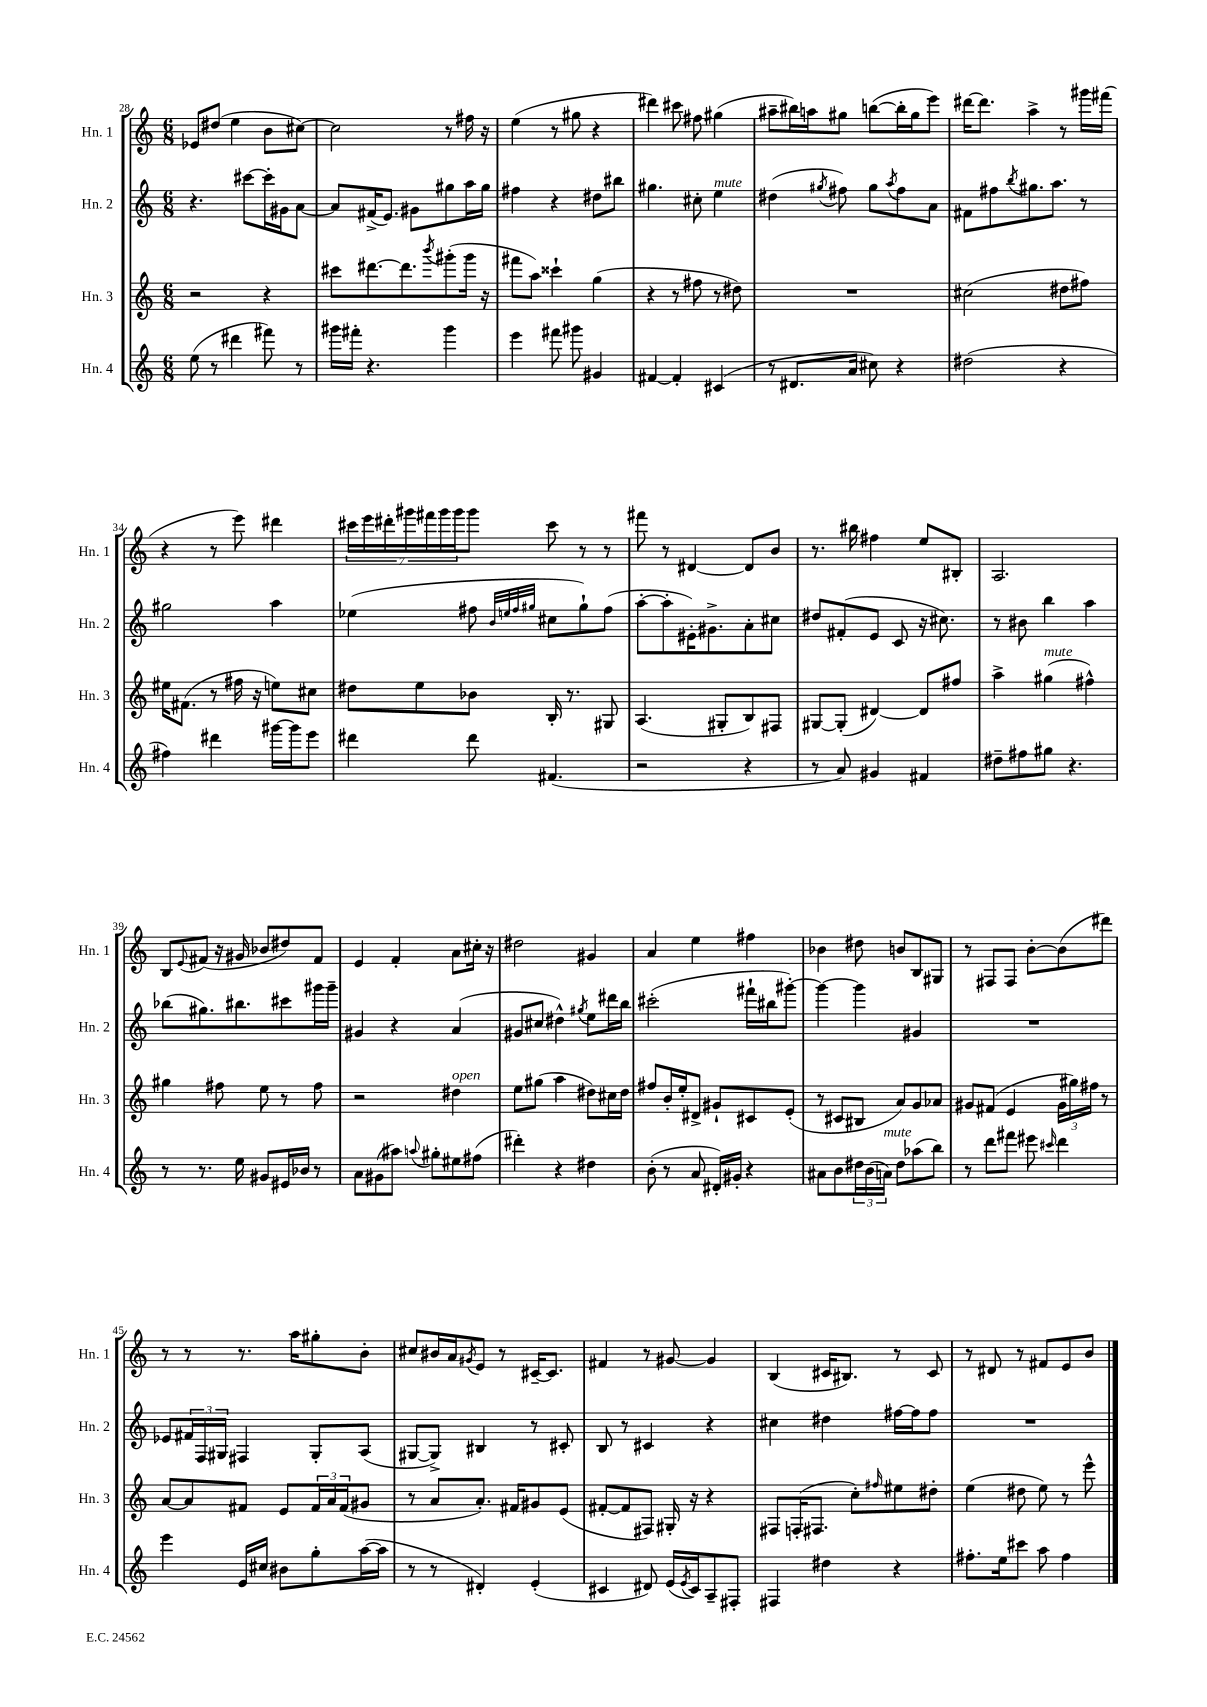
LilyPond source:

<<
\new StaffGroup <<
\new Staff = "s0" \with { instrumentName = "Hn. 1" shortInstrumentName = "Hn. 1" } {
    \clef treble \key c \major \numericTimeSignature \time 6/8
    ees'8 dis''8( e''4 b'8 cis''8~) |
    cis''2 r8 fis''16 r16 |
    e''4( r8 gis''8 r4 |
    dis'''4) cis'''8 fis''8 gis''4( |
    ais''8-- bis''16) a''16 gis''8 b''8~( b''16-. gis''16 e'''8) |
    dis'''16~ dis'''8. a''4-> r8 gis'''16 fis'''16( |
    r4 r8 e'''8) dis'''4 |
    \tuplet 7/4 { cis'''16 e'''16 dis'''16-. gis'''16 fis'''16 gis'''16 gis'''16 } gis'''8 cis'''8 r8 r8 |
    fis'''8 r8 dis'4~ dis'8 b'8 |
    r8. bis''16 fis''4 e''8 bis8-. |
    a2. |
    b8 \appoggiatura { e'8 } fis'8( r16 gis'16 bes'8 dis''8) fis'8 |
    e'4 f'4-. a'8 cis''16-. r16 |
    dis''2 gis'4 |
    a'4 e''4 fis''4 |
    bes'4 dis''8 b'8 b8 gis8 |
    r8 fis8 fis8 b'8~-. b'8( dis'''8) |
    r8 r8 r8. a''16 gis''8-. b'8-. |
    cis''8 bis'16 a'16 \acciaccatura { gis'8 } e'8 r8 cis'16~-- cis'8. |
    fis'4 r8 gis'8~ gis'4 |
    b4( cis'16 bis8.) r8 cis'8 |
    r8 dis'8 r8 fis'8 e'8 b'8 \bar "|." |
}
\new Staff = "s1" \with { instrumentName = "Hn. 2" shortInstrumentName = "Hn. 2" } {
    \clef treble \key c \major \numericTimeSignature \time 6/8
    r4. cis'''8~ cis'''16-. gis'16 a'8~ |
    a'8 fis'16->( e'8.) gis'8 gis''8 a''16 gis''16 |
    fis''4 r4 dis''8 bis''8 |
    gis''4. cis''8-. e''4^\markup { \italic "mute" } |
    dis''4( \acciaccatura { gis''8 } fis''8) gis''8 \acciaccatura { a''8 } fis''8 a'8 |
    fis'8 fis''8 \acciaccatura { b''8 } gis''8. a''8. r8 |
    gis''2 a''4 |
    ees''4( fis''8 \grace { b'32 e''32 fis''32 gis''32 } cis''8 gis''8-!) fis''8( |
    a''8~-. a''8-. eis'16-.) gis'8.-> a'8-. cis''8 |
    dis''8 fis'8-.( e'8 c'8 r16 cis''8.) |
    r8 bis'8 b''4 a''4 |
    bes''8( gis''8.) bis''8. cis'''8 gis'''16 gis'''16-- |
    gis'4 r4 a'4( |
    gis'8 cis''8 dis''4-^) \acciaccatura { gis''8 } e''8 dis'''16 b''16 |
    cis'''2-.( fis'''16-! bis''16 gis'''8~-.) |
    gis'''4~ gis'''4 gis'4 |
    R2. |
    ees'8 \tuplet 3/2 { fis'16 f16 gis16 } fis4 gis8-. a8( |
    gis8~ gis8->) bis4 r8 cis'8-. |
    b8 r8 cis'4 r4 |
    cis''4 dis''4 fis''16~ fis''16 fis''8 |
    R2. \bar "|." |
}
\new Staff = "s2" \with { instrumentName = "Hn. 3" shortInstrumentName = "Hn. 3" } {
    \clef treble \key c \major \numericTimeSignature \time 6/8
    r2 r4 |
    cis'''8 dis'''8.~ dis'''8. \acciaccatura { b'''8 } gis'''8-.( gis'''16 r16 |
    fis'''8 a''8) cisis'''4-! g''4( |
    r4 r8 fis''8 r8 dis''8) |
    R2. |
    cis''2( dis''8 fis''8) |
    eis''16 fis'8.( r8 fis''16 r16 e''8) cis''8 |
    dis''8 e''8 bes'8 b16-. r8. gis8 |
    a4.( gis8-. b8) fis8 |
    gis8~ gis8-.( dis'4~) dis'8 fis''8 |
    a''4-> gis''4^\markup { \italic "mute" }( fis''4-^) |
    gis''4 fis''8 e''8 r8 fis''8 |
    r2 dis''4^\markup { \italic "open" } |
    e''8 gis''8( a''4 dis''8) cis''16 dis''16 |
    fis''8 b'16-. e''16-. dis'8-> gis'8-! cis'8 e'8-.( |
    r8 cis'8 bis8 a'8) g'8 aes'8 |
    gis'8 fis'8( e'4 \tuplet 3/2 { gis'16 gis''16) fis''16 } r8 |
    a'8~ a'8 fis'8 e'8 \tuplet 3/2 { fis'16 a'16 fis'16( } gis'8 |
    r8 a'8 a'8.-.) fis'16 gis'8 e'8( |
    fis'8~-. fis'8 fis8) gis16-. r16 r4 |
    fis8 f16-.( fis8. c''8-.) \grace { fis''16 } eis''8 dis''8-. |
    e''4( dis''8 e''8) r8 e'''8-^ \bar "|." |
}
\new Staff = "s3" \with { instrumentName = "Hn. 4" shortInstrumentName = "Hn. 4" } {
    \clef treble \key c \major \numericTimeSignature \time 6/8
    e''8( r8 dis'''4 fis'''8) r8 |
    gis'''16 fis'''16-. r4. gis'''4 |
    e'''4 fis'''8 gis'''8 gis'4 |
    fis'4~ fis'4-. cis'4( |
    r8 dis'8. a'16 cis''8) r4 |
    dis''2( r4 |
    fis''4) dis'''4 gis'''16~ gis'''16 e'''8 |
    dis'''4 dis'''8 fis'4.( |
    r2 r4 |
    r8 a'8) gis'4 fis'4 |
    dis''8-- fis''8 gis''8 r4. |
    r8 r8. e''16 gis'8 eis'16 bes'16 r8 |
    a'8 gis'8( ais''8) \appoggiatura { a''8 } gis''8-. eis''8 fis''8( |
    dis'''4-.) r4 dis''4 |
    b'8-.( r8 a'8 dis'16-.) gis'16-. r4 |
    ais'8 b'8 \tuplet 3/2 { dis''16 b'16( a'16^\markup { \italic "mute" }) } dis''8 aes''8( b''8) |
    r8 d'''8 fis'''8 eis'''8 \grace { cis'''16 } d'''4 |
    e'''4 e'16 cis''16 bis'8 g''8-. a''16~( a''16 |
    r8 r8 dis'4-.) e'4-.( |
    cis'4 dis'8) e'16( \acciaccatura { e'8 } cis'16) a8-- fis8-. |
    fis4 dis''4 r4 |
    fis''8.-. e''16 cis'''8 a''8 fis''4 \bar "|." |
}
>>
>>
\layout { \context { \Score currentBarNumber = #28 } }
